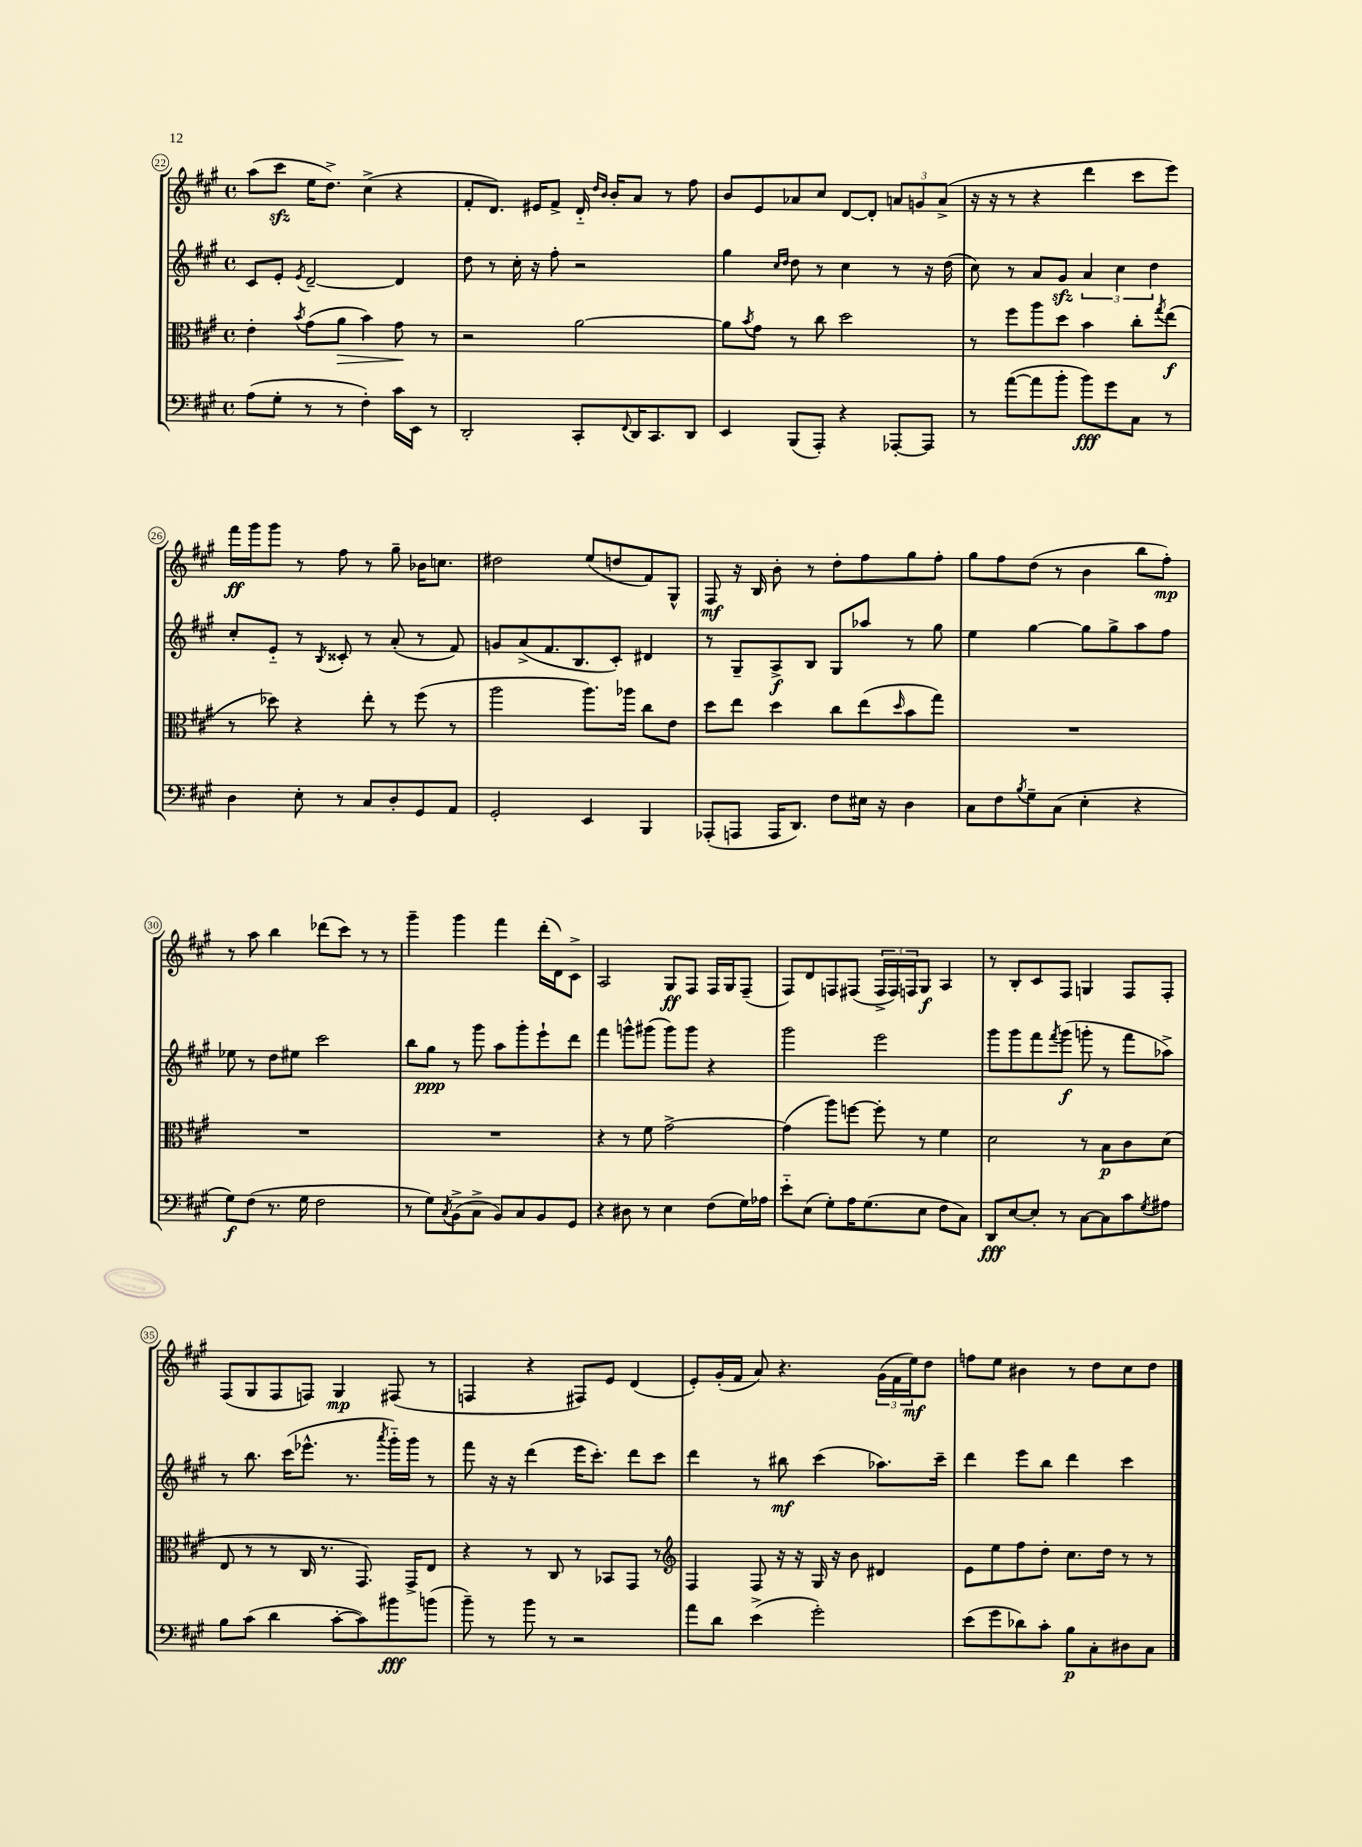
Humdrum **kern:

**kern	**dynam	**kern	**dynam	**kern	**dynam	**kern	**dynam
*part4	*part4	*part3	*part3	*part2	*part2	*part1	*part1
*staff4	*staff4	*staff3	*staff3	*staff2	*staff2	*staff1	*staff1
*clefF4	*	*clefC3	*	*clefG2	*	*clefG2	*
*k[f#c#g#]	*	*k[f#c#g#]	*	*k[f#c#g#]	*	*k[f#c#g#]	*
*M4/4	*	*M4/4	*	*M4/4	*	*M4/4	*
*met(c)	*	*met(c)	*	*met(c)	*	*met(c)	*
=22	=22	=22	=22	=22	=22	=22	=22
(8A\L	.	4e'\	.	8c#/L	.	(8aa\L	.
8G#'\J	.	.	.	8e'/J	.	8ccc#zz\J	.
.	.	8qb/	.	8qe/	.	.	.
8r	.	(8g#\L	.	[2d~/	.	16ee\KL	.
.	.	.	.	.	.	8.dd^\J)	.
!	!	!	!LO:HP:b	!	!	!	!
8r	.	8a\J	>	.	.	.	.
4F#'\)	.	4b\)	.	.	.	(4cc#^\	.
16c#\LL	.	8g#\	.	4d/]	.	4r	.
16EE\JJ	.	.	.	.	.	.	.
8r	.	8r	]	.	.	.	.
=23	=23	=23	=23	=23	=23	=23	=23
2DD'/	.	2r	.	8dd\	.	8f#'/L	.
.	.	.	.	8r	.	8.d/J)	.
.	.	.	.	16cc#'\	.	.	.
.	.	.	.	16r	.	16e#X/KL	.
.	.	.	.	8ff#'\	.	8f#^/J	.
8CC#'/L	.	[2a\	.	2r	.	16d/	.
.	.	.	.	.	.	16qqdd/LL	.
.	.	.	.	.	.	16qqb/JJ	.
.	.	.	.	.	.	16b'/KL	.
8qqFF#/	.	.	.	.	.	.	.
16DD/K	.	.	.	.	.	8a/J	.
8.CC#/	.	.	.	.	.	.	.
.	.	.	.	.	.	8r	.
8DD/J	.	.	.	.	.	8ff#\	.
=24	=24	=24	=24	=24	=24	=24	=24
4EE/	.	8a\L]	.	4gg#\	.	8b/L	.
.	.	8qb/	.	.	.	.	.
.	.	8g#\J	.	.	.	8e/	.
.	.	.	.	16qqcc#/LL	.	.	.
.	.	.	.	16qqdd/JJ	.	.	.
(8BBB/L	.	8r	.	8dd\	.	8a-X/	.
8AAA'/J)	.	8cc#\	.	8r	.	8cc#/J	.
4r	.	2dd\	.	4cc#\	.	[8d/L	.
.	.	.	.	.	.	8d'/J]	.
[8AAA-X'/L	.	.	.	8r	.	12an/L	.
.	.	.	.	.	.	12gn/	.
8AAA-/J]	.	.	.	16r	.	.	.
.	.	.	.	.	.	(12a^/J	.
.	.	.	.	(16dd\	.	.	.
=25	=25	=25	=25	=25	=25	=25	=25
8r	.	8r	.	8cc#\)	.	16r	.
.	.	.	.	.	.	16r	.
([8a\L	.	8ff#\L	.	8r	.	8r	.
8a\]	.	8aa\	.	8a/L	.	4r	.
8b'\J	.	8dd\J	.	8g#zz/J	.	.	.
8b\L)	fff	4b\	.	6a/	.	4ddd\	.
8g#\	.	.	.	.	.	.	.
.	.	.	.	6cc#\	.	.	.
8C#\J	.	8cc#'\L	.	.	.	8ccc#\L	.
.	.	.	.	6dd\	.	.	.
.	.	8qgg#/	.	.	.	.	.
8r	.	(8ee\J	f	.	.	8eee\J)	.
!!LO:LB:g=z
=26	=26	=26	=26	=26	=26	=26	=26
4D\	.	8r	.	8cc#'/L	.	16fff#\LL	ff
.	.	.	.	.	.	16ggg#\J	.
.	.	8dd-X\)	.	8e/J	.	8ggg#\J	.
8E'\	.	4r	.	8r	.	8r	.
.	.	.	.	8qB/	.	.	.
8r	.	.	.	8c##X'/	.	8ff#\	.
8C#/L	.	8ee'\	.	8r	.	8r	.
8D'/	.	8r	.	(8a'/	.	8gg#~\	.
8GG#/	.	(8ff#\	.	8r	.	16b-X\KL	.
.	.	.	.	.	.	8.ccn\J	.
8AA/J	.	8r	.	8f#/)	.	.	.
=27	=27	=27	=27	=27	=27	=27	=27
2GG#'/	.	2aa\	.	8gn/L	.	2dd#X\	.
.	.	.	.	(8a^/	.	.	.
.	.	.	.	8.f#/	.	.	.
.	.	.	.	8.B/	.	.	.
4EE/	.	8.aa\L)	.	.	.	(8ee/L	.
.	.	.	.	8c#'/J)	.	8ddn/	.
.	.	16aa-X\Jk	.	.	.	.	.
4BBB/	.	8cc#\L	.	4d#X/	.	8f#/)	.
.	.	8e\J	.	.	.	8G#^^/J	.
=28	=28	=28	=28	=28	=28	=28	=28
(8AAA-X'/L	.	8dd\L	.	8r	.	8F#/	mf
8AAAn/J	.	8ee\J	.	8G#~/L	.	16r	.
.	.	.	.	.	.	16B/	.
16AAA/KL	.	4dd\	.	8A^/	f	8b'\	.
8.DD/J)	.	.	.	.	.	.	.
.	.	.	.	8B/J	.	8r	.
8F#\L	.	8cc#\L	.	8G#/L	.	8dd'\L	.
16E#X\Jk	.	(8ee\	.	8aa-X/J	.	8ff#\	.
16r	.	.	.	.	.	.	.
.	.	16qqdd/	.	.	.	.	.
4D\	.	8b\	.	8r	.	8gg#\	.
.	.	8gg#\J)	.	8gg#\	.	8ff#'\J	.
=29	=29	=29	=29	=29	=29	=29	=29
8C#\L	.	1r	.	4ee\	.	8gg#\L	.
8F#\	.	.	.	.	.	8ff#\	.
8qB/	.	.	.	.	.	.	.
8G#~\	.	.	.	[4gg#\	.	(8dd\J	.
(8C#\J	.	.	.	.	.	8r	.
4E'\	.	.	.	8gg#\L]	.	4b\	.
.	.	.	.	8gg#^\	.	.	.
4r	.	.	.	8aa\	.	8bb\L	.
.	.	.	.	8ff#\J	.	8ff#'\J)	mp
!!LO:LB:g=z
=30	=30	=30	=30	=30	=30	=30	=30
8G#\L)	f	1r	.	8ee-X\	.	8r	.
(8F#\J	.	.	.	8r	.	8aa\	.
8.r	.	.	.	8dd\L	.	4bb\	.
.	.	.	.	8ee#X\J	.	.	.
16G#\	.	.	.	.	.	.	.
2F#\	.	.	.	2ccc#\	.	(8ddd-X\L	.
.	.	.	.	.	.	8ccc#\J)	.
.	.	.	.	.	.	8r	.
.	.	.	.	.	.	8r	.
=31	=31	=31	=31	=31	=31	=31	=31
8r	.	1r	.	8bb\L	.	4ggg#~\	.
8G#\L)	.	.	.	8gg#\J	ppp	.	.
8qC#/	.	.	.	.	.	.	.
(8BB^\	.	.	.	8r	.	4ggg#\	.
8C#^\J	.	.	.	8ggg#\	.	.	.
8BB/L)	.	.	.	8aa\L	.	4fff#\	.
8C#/	.	.	.	8ggg#'\	.	.	.
8BB/	.	.	.	8eee`\	.	(16ddd'\LL	.
.	.	.	.	.	.	16d\J)	.
8GG#/J	.	.	.	8ddd\J	.	8c#^\J	.
=32	=32	=32	=32	=32	=32	=32	=32
4r	.	4r	.	4fff#\	.	2A/	.
8D#X\	.	8r	.	8gggn^^\L	.	.	.
8r	.	8f#\	.	(8ggg#X\J	.	.	.
4E\	.	[2g#^\	.	8ggg#\L)	.	8G#/L	ff
.	.	.	.	8ggg#\J	.	8F#/J	.
(8F#\L	.	.	.	4r	.	16F#/LL	.
.	.	.	.	.	.	16G#/J	.
16G#\L)	.	.	.	.	.	(8F#~/J	.
16A-X\JJ	.	.	.	.	.	.	.
=33	=33	=33	=33	=33	=33	=33	=33
8e\L	.	(4g#\]	.	2ggg#\	.	8F#/L)	.
(8E\J	.	.	.	.	.	8d/	.
8G#'\L)	.	8aa\L)	.	.	.	8Fn/	.
16A\K	.	[8ffn\J	.	.	.	(8F#X/J	.
(8.G#\	.	.	.	.	.	.	.
.	.	8ff'\]	.	2eee\	.	24F#^/LL	.
.	.	.	.	.	.	24F#/)	.
.	.	.	.	.	.	24Fn/J	.
8E\J	.	8r	.	.	.	8G#/J	f
8F#\L	.	4f#\	.	.	.	4A/	.
8C#\J)	.	.	.	.	.	.	.
=34	=34	=34	=34	=34	=34	=34	=34
8DD/L	fff	2d\	.	8ggg#\L	.	8r	.
[8E/	.	.	.	8ggg#\	.	8B'/L	.
8E'/J]	.	.	.	8fff#\	.	8c#/	.
.	.	.	.	8qfff#/	.	.	.
8r	.	.	.	(8ggg#\J	f	8F#/J	.
[8C#\L	.	8r	.	8gggn'\	.	4Gn/	.
8C#\]	.	8B\L	p	8r	.	.	.
8c#\	.	8c#\	.	8fff#\L	.	8F#/L	.
8qG#/	.	.	.	.	.	.	.
8A#X\J	.	(8d\J	.	8aa-X^\J)	.	8F#'/J	.
!!LO:LB:g=z
=35	=35	=35	=35	=35	=35	=35	=35
8B\L	.	8E/	.	8r	.	(8F#/L	.
(8c#\J	.	8r	.	8.bb\	.	8G#/	.
4d\	.	8r	.	.	.	8F#/	.
.	.	.	.	(16ccc#\KL	.	.	.
.	.	16C#/	.	8.eee-X^^\J	.	8Fn/J)	.
.	.	8.r	.	.	.	.	.
[8c#'\L	.	.	.	.	.	4G#/	mp
.	.	.	.	8.r	.	.	.
8c#\])	.	8.GG#/)	.	.	.	.	.
.	.	.	.	8qaaa/	.	.	.
8b#X\	fff	.	.	16ggg#\LL)	.	(8F#X/	.
.	.	16GG#^/KL	.	16ggg#\JJ	.	.	.
(8bn\J	.	8E/J	.	8r	.	8r	.
=36	=36	=36	=36	=36	=36	=36	=36
8b~\)	.	4r	.	8fff#\	.	4Fn/	.
8r	.	.	.	16r	.	.	.
.	.	.	.	16r	.	.	.
8b\	.	8r	.	(4ddd\	.	4r	.
8r	.	8C#/	.	.	.	.	.
2r	.	8r	.	16eee\KL	.	8F#X/L)	.
.	.	.	.	8.ccc#'\J)	.	.	.
.	.	8BB-X/L	.	.	.	8e/J	.
.	.	8GG#/J	.	8ddd\L	.	(4d/	.
.	.	8r	.	8ccc#\J	.	.	.
=37	=37	=37	=37	=37	=37	=37	=37
*	*	*clefG2	*	*	*	*	*
8a\L	.	4F#/	.	4ddd\	.	8e'/L)	.
8d\J	.	.	.	.	.	(16g#'/L	.
.	.	.	.	.	.	16f#/JJ	.
(4e^\	.	8F#/	.	8r	.	8a/)	.
.	.	16r	.	8bb#X\	mf	4.r	.
.	.	16r	.	.	.	.	.
2g#'\)	.	16G#/	.	(4ccc#\	.	.	.
.	.	16r	.	.	.	.	.
.	.	8b\	.	.	.	.	.
.	.	4d#X/	.	8.aa-X\L)	.	(24g#\LL	.
.	.	.	.	.	.	24f#\	.
.	.	.	.	.	.	24ee\J)	mf
.	.	.	.	.	.	8dd\J	.
.	.	.	.	16ccc#~\Jk	.	.	.
=38	=38	=38	=38	=38	=38	=38	=38
(8e\L	.	8e\L	.	4ddd\	.	8ffn\L	.
8g#\	.	8ee\	.	.	.	8ee\J	.
8d-X\)	.	8ff#\	.	8eee\L	.	4b#X\	.
8c#'\J	.	8dd'\J	.	8bb\J	.	.	.
8B\L	p	8.cc#\L	.	4ddd\	.	8r	.
8C#'\	.	.	.	.	.	8dd\L	.
.	.	16dd\Jk	.	.	.	.	.
8D#X\	.	8r	.	4ccc#\	.	8cc#\	.
8C#\J	.	8r	.	.	.	8dd\J	.
==	==	==	==	==	==	==	==
*-	*-	*-	*-	*-	*-	*-	*-
